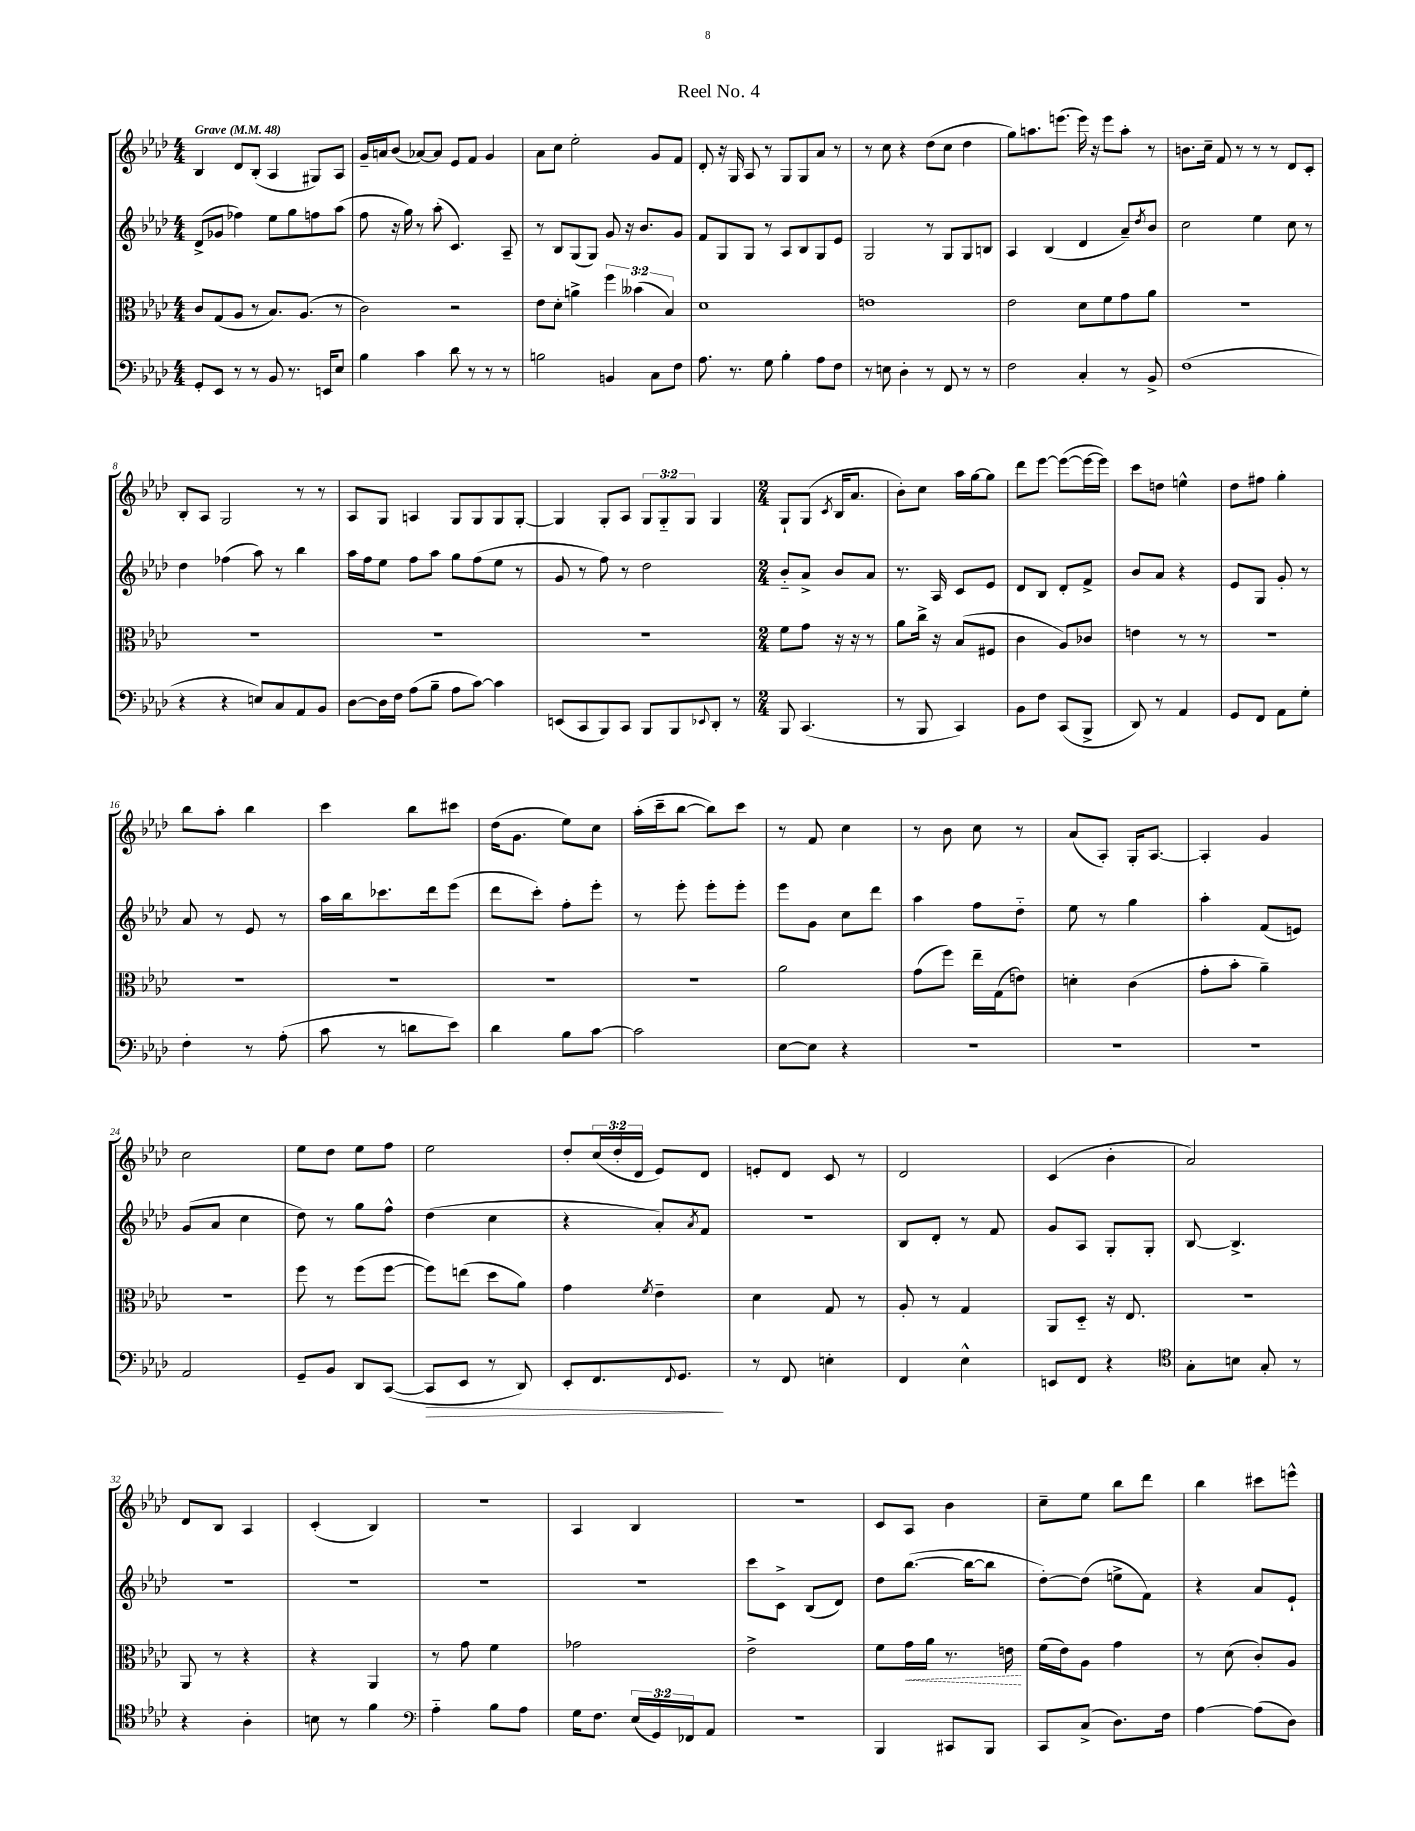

**kern	**dynam	**kern	**dynam	**kern	**kern
*part4	*part4	*part3	*part3	*part2	*part1
*staff4	*staff4	*staff3	*staff3	*staff2	*staff1
*clefF4	*	*clefC3	*	*clefG2	*clefG2
*k[b-e-a-d-]	*	*k[b-e-a-d-]	*	*k[b-e-a-d-]	*k[b-e-a-d-]
*M4/4	*	*M4/4	*	*M4/4	*M4/4
*MM48	*	*MM48	*	*MM48	*MM48
=1	=1	=1	=1	=1	=1
!	!	!	!	!	!LO:TX:a:B:t=Grave
8GG'/L	.	8c/L	.	(8d-^/L	4B-/
8EE-/J	.	(8G/	.	8g-X/J	.
8r	.	8A-/J	.	4ff-X\)	8d-/L
8r	.	8r	.	.	(8B-'/J
8BB-/	.	8.B-/L)	.	8ee-\L	4A-/
8.r	.	.	.	8gg\	.
.	.	(8.A-/J	.	.	.
.	.	.	.	8ffn\	8G#X/L)
16EEn/KL	.	.	.	.	.
8E-/J	.	8r	.	(8aa-\J	8A-/J
=2	=2	=2	=2	=2	=2
4B-\	.	2c\)	.	8ff\	16g~/LL
.	.	.	.	.	16an/J
.	.	.	.	16r	(8b-/J
.	.	.	.	16gg\)	.
4c\	.	.	.	8r	[8a-X/L)
.	.	.	.	(8aa-'\	8a-/J]
8d-\	.	2r	.	4.c/)	8e-/L
8r	.	.	.	.	8f/J
8r	.	.	.	.	4g/
8r	.	.	.	8A-~/	.
=3	=3	=3	=3	=3	=3
2Bn\	.	8e-\L	.	8r	8a-\L
.	.	8d-'\J	.	8B-/L	8cc\J
.	.	4an^\	.	(8G/	2ee-'\
.	.	.	.	8G/J)	.
4BBn/	.	6ff\	.	8g/	.
.	.	.	.	16r	.
.	.	(6b--X\	.	.	.
.	.	.	.	8.b-/L	.
8C\L	.	.	.	.	8g/L
.	.	6B-/)	.	.	.
8F\J	.	.	.	8g/J	8f/J
=4	=4	=4	=4	=4	=4
8.A-\	.	1d-	.	8f/L	8d-'/
.	.	.	.	8G/	16r
8.r	.	.	.	.	16G/
.	.	.	.	8G/J	8A-/
8G\	.	.	.	8r	8r
4B-'\	.	.	.	8A-/L	8G/L
.	.	.	.	8B-/	8G/
8A-\L	.	.	.	8G/	8a-/J
8F\J	.	.	.	8e-/J	8r
=5	=5	=5	=5	=5	=5
8r	.	1en	.	2G/	8r
8En\	.	.	.	.	8cc\
4D-'\	.	.	.	.	4r
8r	.	.	.	8r	(8dd-\L
8FF/	.	.	.	8G/L	8cc\J
8r	.	.	.	8G/	4dd-\
8r	.	.	.	8Bn/J	.
=6	=6	=6	=6	=6	=6
2F\	.	2e-\	.	4A-/	8gg\L)
.	.	.	.	.	8.aan\
.	.	.	.	(4B-/	.
.	.	.	.	.	(8.eeen\J
4C'/	.	8d-\L	.	4d-/	16eee\)
.	.	.	.	.	16r
.	.	8f\	.	.	8eee\L
8r	.	8g\	.	8a-~/L)	8aa'\J
.	.	.	.	8qdd-/	.
8BB-^/	.	8a-\J	.	8b-/J	8r
=7	=7	=7	=7	=7	=7
(1F	.	1r	.	2cc\	8.bn\L
.	.	.	.	.	16cc~\Jk
.	.	.	.	.	8f/
.	.	.	.	.	8r
.	.	.	.	4ee-\	8r
.	.	.	.	.	8r
.	.	.	.	8cc\	8d-/L
.	.	.	.	8r	8c'/J
!!LO:LB:g=z
=8	=8	=8	=8	=8	=8
4r	.	1r	.	4dd-\	8B-'/L
.	.	.	.	.	8A-/J
4r	.	.	.	(4ff-X\	2G/
8En/L)	.	.	.	8aa-\)	.
8C/	.	.	.	8r	.
8AA-/	.	.	.	4bb-\	8r
8BB-/J	.	.	.	.	8r
=9	=9	=9	=9	=9	=9
[8D-\L	.	1r	.	16aa-\LL	8A-/L
.	.	.	.	16ff\J	.
16D-\L]	.	.	.	8ee-\J	8G/J
16F\JJ	.	.	.	.	.
(8A-\L	.	.	.	8ff\L	4An/
8B-~\J	.	.	.	8aa-\J	.
8A-\L	.	.	.	8gg\L	8G/L
[8c\J)	.	.	.	(8ff\	8G/
4c\]	.	.	.	8ee-\J	8G/
.	.	.	.	8r	[8G'/J
=10	=10	=10	=10	=10	=10
(8EEn/L	.	1r	.	8g/	4G/]
8CC/	.	.	.	8r	.
8BBB-/)	.	.	.	8ff\)	8G'/L
8CC/J	.	.	.	8r	8A-/J
8BBB-/L	.	.	.	2dd-\	12G/L
.	.	.	.	.	12G/
8BBB-/	.	.	.	.	.
.	.	.	.	.	12G/J
8qqEE-X/	.	.	.	.	.
8DD-'/J	.	.	.	.	4G/
8r	.	.	.	.	.
=11	=11	=11	=11	=11	=11
*M2/4	*	*M2/4	*	*M2/4	*M2/4
8BBB-/	.	8f\L	.	8b-/L	8G`/L
(4.CC/	.	8g\J	.	8a-^/J	(8G/J
.	.	.	.	.	8qc/
.	.	16r	.	8b-/L	16B-/KL
.	.	16r	.	.	8.a-/J
.	.	8r	.	8a-/J	.
=12	=12	=12	=12	=12	=12
8r	.	8a-\L	.	8.r	8b-'\L)
8BBB-/	.	16cc^\Jk	.	.	8cc\J
.	.	16r	.	16A-/	.
4CC/)	.	(8B-/L	.	8c/L	16aa-\LL
.	.	.	.	.	[16gg\J
.	.	8F#X/J	.	8e-/J	8gg\J]
=13	=13	=13	=13	=13	=13
8BB-\L	.	4c\	.	8d-/L	8ddd-\L
8F\J	.	.	.	8B-/J	[8eee-\J
(8CC/L	.	8A-/L)	.	8d-'/L	(8eee-\L_
8BBB-^/J	.	8c-X/J	.	8f^/J	16eee-\L_
.	.	.	.	.	16eee-\JJ])
=14	=14	=14	=14	=14	=14
8DD-/)	.	4en\	.	8b-/L	8ccc\L
8r	.	.	.	8a-/J	8ddn\J
4AA-/	.	8r	.	4r	4een^^\
.	.	8r	.	.	.
=15	=15	=15	=15	=15	=15
8GG/L	.	2r	.	8e-/L	8dd-\L
8FF/J	.	.	.	8G/J	8ff#X\J
8AA-\L	.	.	.	8g'/	4gg'\
8G'\J	.	.	.	8r	.
!!LO:LB:g=z
=16	=16	=16	=16	=16	=16
4F'\	.	2r	.	8a-/	8bb-\L
.	.	.	.	8r	8aa-'\J
8r	.	.	.	8e-/	4bb-\
(8A-'\	.	.	.	8r	.
=17	=17	=17	=17	=17	=17
8c\	.	2r	.	16aa-\LL	4ccc\
.	.	.	.	16bb-\J	.
8r	.	.	.	8.ccc-X\	.
8dn\L	.	.	.	.	8bb-\L
.	.	.	.	16ddd-\k	.
8e-\J)	.	.	.	(8eee-\J	8ccc#X\J
=18	=18	=18	=18	=18	=18
4d-\	.	2r	.	8ddd-\L	(16dd-\KL
.	.	.	.	.	8.g\J
.	.	.	.	8ccc'\J)	.
8B-\L	.	.	.	8ff'\L	8ee-\L)
[8c\J	.	.	.	8eee-'\J	8cc\J
=19	=19	=19	=19	=19	=19
2c\]	.	2r	.	8r	(16aa-'\LL
.	.	.	.	.	16ccc~\J
.	.	.	.	8eee-'\	[8bb-\J
.	.	.	.	8eee-'\L	8bb-\L])
.	.	.	.	8eee-'\J	8ccc\J
=20	=20	=20	=20	=20	=20
[8E-\L	.	2a-\	.	8eee-\L	8r
8E-\J]	.	.	.	8g\J	8f/
4r	.	.	.	8cc\L	4cc\
.	.	.	.	8ddd-\J	.
=21	=21	=21	=21	=21	=21
2r	.	(8g\L	.	4aa-\	8r
.	.	8ff\J)	.	.	8b-\
.	.	16ee-~\LL	.	8ff\L	8cc\
.	.	(16G\J	.	.	.
.	.	8en\J)	.	8dd-\J	8r
=22	=22	=22	=22	=22	=22
2r	.	4dn'\	.	8ee-\	(8a-/L
.	.	.	.	8r	8A-'/J)
.	.	(4c\	.	4gg\	16G'/KL
.	.	.	.	.	[8.A-/J
=23	=23	=23	=23	=23	=23
2r	.	8g'\L	.	4aa-'\	4A-'/]
.	.	8b-'\J	.	.	.
.	.	4a-~\)	.	(8f/L	4g/
.	.	.	.	8en/J)	.
!!LO:LB:g=z
=24	=24	=24	=24	=24	=24
2AA-/	.	2r	.	(8g/L	2cc\
.	.	.	.	8a-/J	.
.	.	.	.	4cc\	.
=25	=25	=25	=25	=25	=25
8GG~/L	.	8ff\	.	8dd-\)	8ee-\L
8BB-/J	.	8r	.	8r	8dd-\J
8DD-/L	.	(8ff\L	.	8gg\L	8ee-\L
([8CC/J	.	[8ff\J	.	8ff^^\J	8ff\J
=26	=26	=26	=26	=26	=26
!	!LO:HP:b	!	!	!	!
8CC/L]	>	8ff\L])	.	(4dd-\	2ee-\
8EE-/J	.	(8een\J	.	.	.
8r	.	8dd-\L	.	4cc\	.
8DD-/)	.	8a-\J)	.	.	.
=27	=27	=27	=27	=27	=27
8EE-'/L	.	4g\	.	4r	8dd-'/L
8.FF/	.	.	.	.	(24cc/L
.	.	.	.	.	24dd-'/
.	.	.	.	.	24d-/JJ
.	.	8qf/	.	.	.
.	.	4e-~\	.	8a-'/L)	8e-/L)
8qqFF/	.	.	.	.	.
8.GG/J	.	.	.	.	.
.	.	.	.	8qa-/	.
.	.	.	.	8f/J	8d-/J
.	]	.	.	.	.
=28	=28	=28	=28	=28	=28
8r	.	4d-\	.	2r	8en'/L
8FF/	.	.	.	.	8d-/J
4En'\	.	8G/	.	.	8c/
.	.	8r	.	.	8r
=29	=29	=29	=29	=29	=29
4FF/	.	8A-'/	.	8B-/L	2d-/
.	.	8r	.	8d-'/J	.
4E-^^\	.	4G/	.	8r	.
.	.	.	.	8f/	.
=30	=30	=30	=30	=30	=30
8EEn/L	.	8AA-/L	.	8g/L	(4c/
8FF/J	.	8D-/J	.	8A-/J	.
4r	.	16r	.	8G'/L	4b-'\
.	.	8.E-/	.	.	.
.	.	.	.	8G'/J	.
=31	=31	=31	=31	=31	=31
*clefC4	*	*	*	*	*
8G'\L	.	2r	.	[8B-/	2a-/)
8Bn\J	.	.	.	4.B-^/]	.
8G'/	.	.	.	.	.
8r	.	.	.	.	.
!!LO:LB:g=z
=32	=32	=32	=32	=32	=32
4r	.	8AA-/	.	2r	8d-/L
.	.	8r	.	.	8B-/J
4A-'\	.	4r	.	.	4A-/
=33	=33	=33	=33	=33	=33
8Bn\	.	4r	.	2r	(4c'/
8r	.	.	.	.	.
4f\	.	4AA-/	.	.	4B-/)
=34	=34	=34	=34	=34	=34
*clefF4	*	*	*	*	*
4A-\	.	8r	.	2r	2r
.	.	8g\	.	.	.
8B-\L	.	4f\	.	.	.
8A-\J	.	.	.	.	.
=35	=35	=35	=35	=35	=35
16G\KL	.	2g-X\	.	2r	4A-/
8.F\J	.	.	.	.	.
(24E-/LL	.	.	.	.	4B-/
24GG/)	.	.	.	.	.
24FF-X/J	.	.	.	.	.
8AA-/J	.	.	.	.	.
=36	=36	=36	=36	=36	=36
2r	.	2e-^\	.	8ccc\L	2r
.	.	.	.	8c^\J	.
.	.	.	.	(8B-/L	.
.	.	.	.	8d-/J)	.
=37	=37	=37	=37	=37	=37
4BBB-/	.	8f\L	.	8dd-\L	8c/L
!	!	!	!LO:HP:b	!	!
.	.	16g\L	<	([8.bb-\J	8A-/J
.	.	16a-\JJ	.	.	.
8CC#X/L	.	8.r	.	.	4b-\
.	.	.	.	16bb-\KL_	.
8BBB-/J	.	.	.	8bb-\J]	.
.	.	16en\	.	.	.
.	.	.	[	.	.
=38	=38	=38	=38	=38	=38
8CC/L	.	(16f\LL	.	[8dd-'\L)	8cc~\L
.	.	16e-\J)	.	.	.
(8C^/J	.	8A-\J	.	(8dd-\J]	8ee-\J
8.D-\L)	.	4g\	.	8een^\L	8bb-\L
.	.	.	.	8f\J)	8ddd-\J
16F\Jk	.	.	.	.	.
=39	=39	=39	=39	=39	=39
[4A-\	.	8r	.	4r	4bb-\
.	.	(8d-\	.	.	.
(8A-\L]	.	8c'/L)	.	8a-/L	8ccc#X\L
8D-\J)	.	8A-/J	.	8e-`/J	8eeen^^\J
==	==	==	==	==	==
*-	*-	*-	*-	*-	*-
